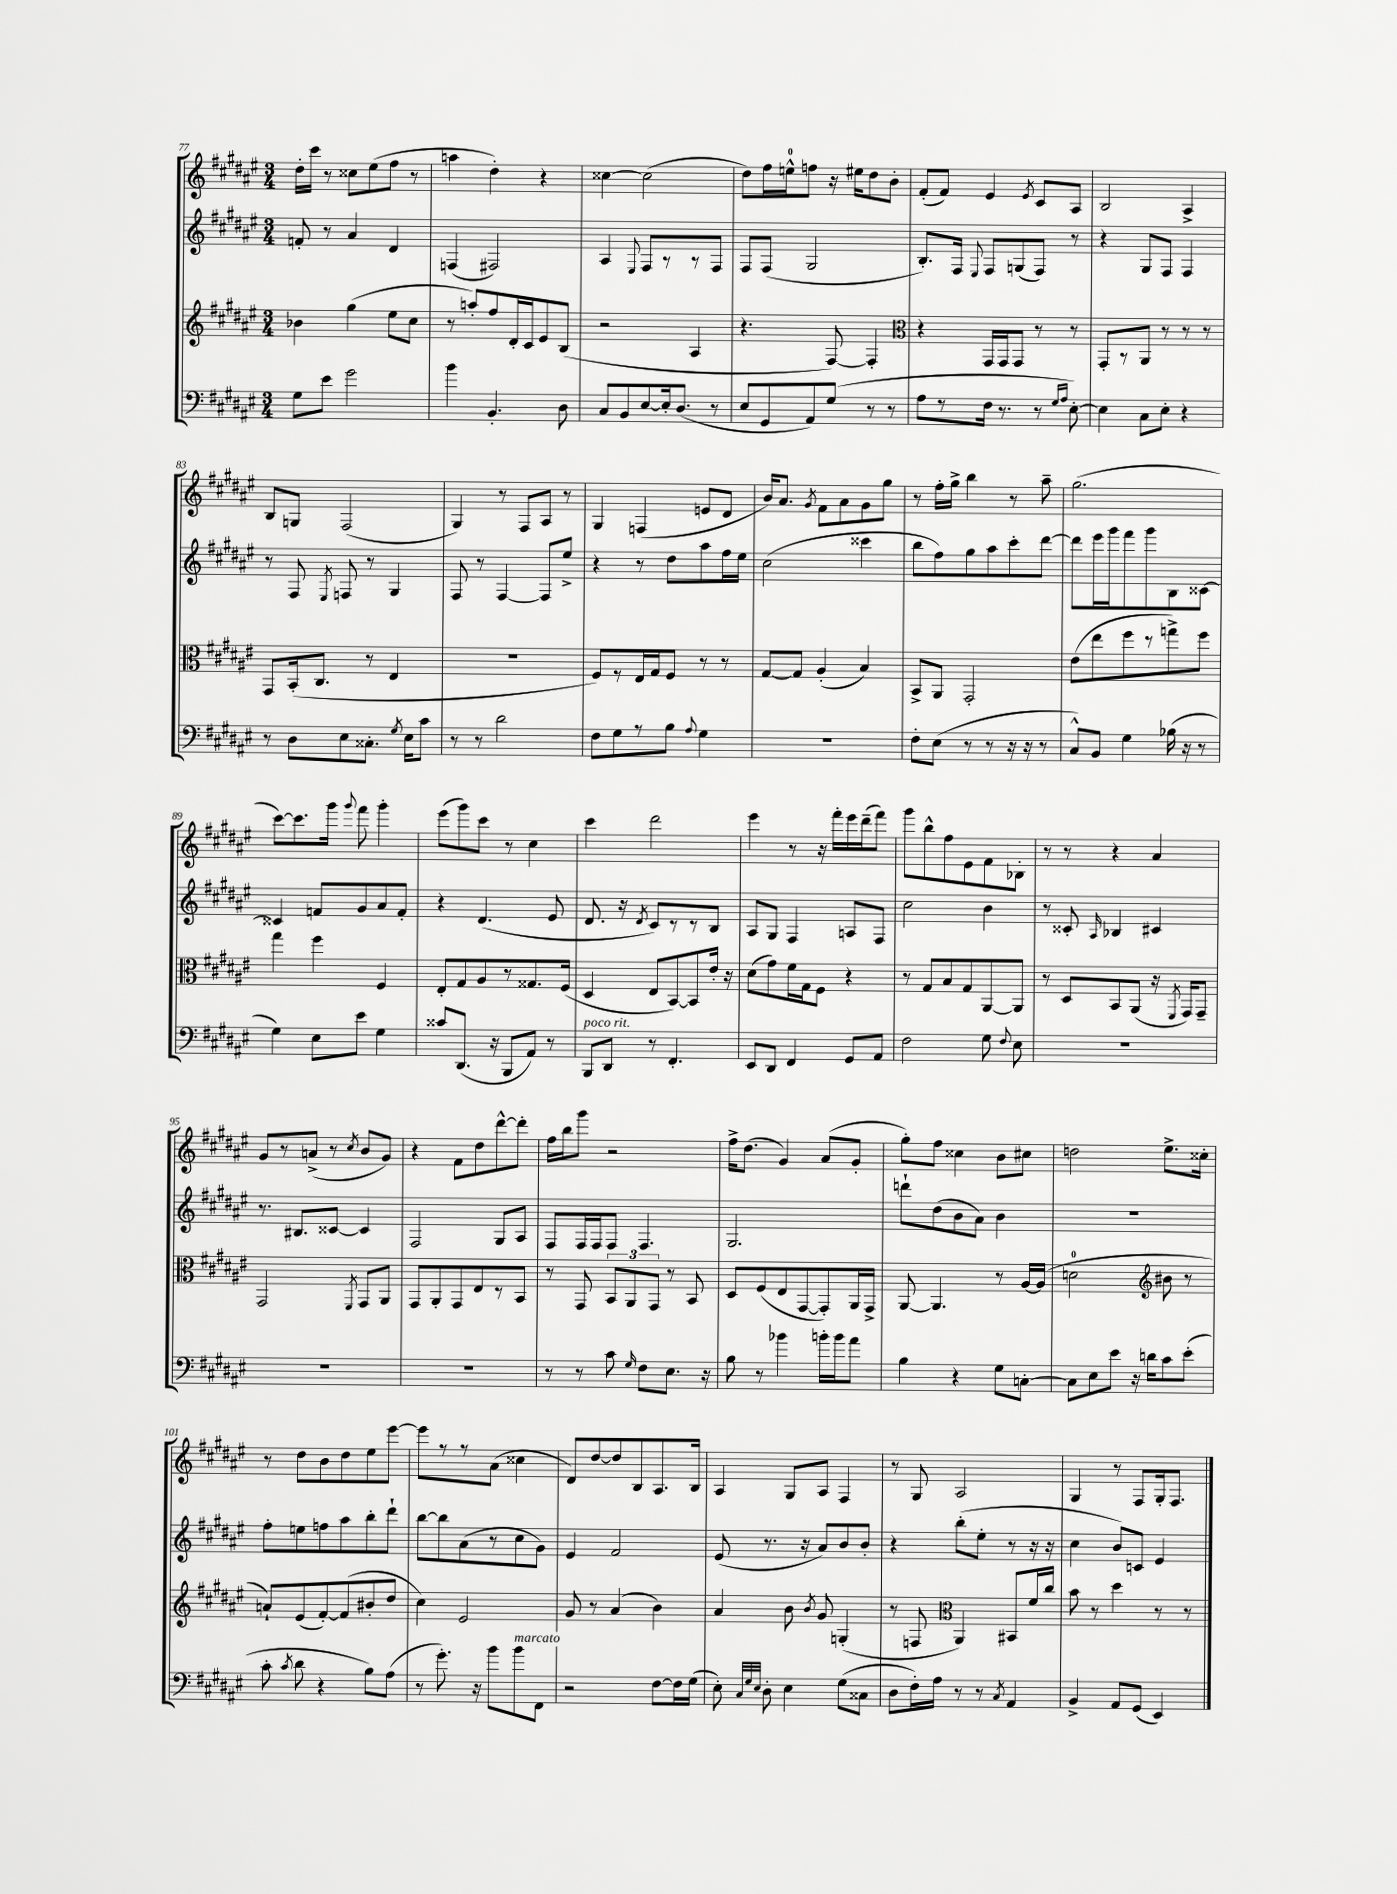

**kern	**kern	**kern	**kern
*staff4	*staff3	*staff2	*staff1
*clefF4	*clefG2	*clefG2	*clefG2
*k[f#c#g#d#a#e#]	*k[f#c#g#d#a#e#]	*k[f#c#g#d#a#e#]	*k[f#c#g#d#a#e#]
*M3/4	*M3/4	*M3/4	*M3/4
8G#	4b-	8f'	16dd#'
.	.	.	16ccc#
8e#	.	8r	8r
2g#	(4gg#	4a#	8cc##
.	.	.	(8ee#
.	8ee#	4d#	8ff#
.	8cc#	.	8r
=	=	=	=
4b	8r	(4F	4aa
.	8aa')	.	.
4.BB'	8ff#	2F#)	4dd#')
.	16d#'	.	.
.	16c#	.	.
.	8e#	.	4r
8D#	(8B	.	.
=	=	=	=
8C#	2r	4A#	[4cc##
8BB	.	.	.
.	.	8qqE#	.
[8E#	.	8F#	(2cc##]
16E#']	.	8r	.
(8.D#	.	.	.
.	4A#	8r	.
8r	.	8F#	.
=	=	=	=
8E#	4.r	8F#	8dd#)
8GG#	.	(8F#	16ff#
.	.	.	16ee^^
8AA#)	.	2G#	8ff
(8G#	[8F#)	.	16r
.	.	.	16ee#
8r	4F#']	.	8dd#
8r	.	.	8b'
=	=	=	=
*	*clefC3	*	*
8A#	4r	8.B')	(8f#'
8r	.	.	8f#)
.	.	16F#	.
.	.	8qqE#	.
16F#	16GG#	8F#	4e#
8.r	16GG#	.	.
.	8GG#	(8G	.
.	.	.	8qe#
8r	8r	8F#)	8c#
16qqG#	.	.	.
16qqA#	.	.	.
[8E#')	8r	8r	8A#
=	=	=	=
4E#]	8GG#'	4r	2B
.	8r	.	.
8C#	8AA#	8G#	.
8E#'	8r	8F#	.
4r	8r	4F#	4A#^
.	8r	.	.
=	=	=	=
8r	8GG#	8r	8B
8D#	(16BB'	8F#	8G
.	8.C#	.	.
.	.	8qE#	.
8E#	.	8F	(2F#
8.C##'	8r	8r	.
.	4E#	4G#	.
8qG#	.	.	.
16E#	.	.	.
8c#	.	.	.
=	=	=	=
8r	2.r	8F#	4G#)
8r	.	8r	.
2d#	.	[4F#	8r
.	.	.	8F#
.	.	8F#]	8A#
.	.	8ee#^	8r
=	=	=	=
8F#	8F#)	4r	4G#
8G#	8r	.	.
8r	16E#	8r	(4F
.	16G#	.	.
8B	8F#	8dd#	.
8qqA#	.	.	.
4G#	8r	8aa#	8e
.	8r	16ff#	8d#
.	.	16ee#	.
=	=	=	=
2.r	[8G#	(2cc#	16b)
.	.	.	8.a#
.	8G#]	.	.
.	.	.	8qg#
.	(4A#'	.	8f#
.	.	.	8a#
.	4B)	4ccc##	8g#
.	.	.	8gg#
=	=	=	=
8F#'	8BB^	8bb	8r
(8E#	8AA#	8ff#)	16ff#'
.	.	.	16gg#^
8r	2GG#'	8gg#	4bb
8r	.	8aa#	.
16r	.	8ccc#'	8r
16r	.	.	.
8r	.	[8ddd#	8aa#~
=	=	=	=
8C#^^)	(8e#	8ddd#]	(2.gg#
8BB	8ee#	16eee#	.
.	.	16ggg#	.
4G#	8ff#	8fff#	.
.	8r	8ggg#	.
(16B-	8gg^)	8B	.
16r	.	.	.
8r	8ff#	[8c##	.
=	=	=	=
4G#)	4gg#	4c##]	[8ccc#)
.	.	.	8.ccc#]
8E#	4ff#	8f	.
.	.	.	16ggg#
.	.	.	8qqggg#
8e#	.	8g#	8fff#
4G#	4F#	8a#	4ggg#'
.	.	8f'	.
=	=	=	=
8c##	8E#'	4r	(8eee#
(8.DD#	8G#	.	8ggg#)
.	8A#	(4.d#	8ccc#
16r	.	.	.
8BBB	8r	.	8r
8AA#)	8.G##	.	4cc#
8r	.	8e#	.
.	(16F#	.	.
=	=	=	=
8BBB	4D#	8.d#	4ccc#
8DD#	.	.	.
.	.	16r	.
.	.	8qd#	.
8r	8E#	8c#)	2ddd#
4.FF#'	[8BB)	8r	.
.	8BB]	8r	.
.	16e#'	8B	.
.	16r	.	.
=	=	=	=
8EE#	(8d#	8A#	4eee#
8DD#	8g#)	8G#	.
4FF#	16f#	4F#	8r
.	16G#	.	.
.	8F#	.	16r
.	.	.	16fff#'
8GG#	4r	8A	16eee#
.	.	.	(16ddd#~
8AA#	.	8F#	8fff#)
=	=	=	=
2F#	8r	2cc#	8ggg#
.	8G#	.	8bb^^
.	8B	.	8ff#
.	8G#	.	8e#
8G#	[8AA#	4b	8f#
8qqF#	.	.	.
8E#	8AA#]	.	8B-'
=	=	=	=
2.r	8r	8r	8r
.	8D#	8c##'	8r
.	.	16qqA#	.
.	8BB	4B-	4r
.	(8AA#	.	.
.	16r	4c#	4a#
.	8qFF#	.	.
.	16GG#)	.	.
.	8GG#~	.	.
=	=	=	=
2.r	2GG#	8.r	8g#
.	.	.	8r
.	.	8.B#	.
.	.	.	(8a^
.	.	[8c##	8r
.	8qFF#	.	8qcc#
.	8GG#	4c##]	8b
.	8AA#	.	8g#)
=	=	=	=
2.r	8GG#	2F#	4r
.	8AA#'	.	.
.	8GG#	.	8f#
.	8E#	.	8dd#
.	8r	8G#	[8ddd#^^
.	8BB	8A#	8ddd#']
=	=	=	=
8r	8r	8F#	16ff#
.	.	.	16bb
8r	8GG#	16F#	8ggg#
.	.	16F#	.
8c#	12BB	8F#	2r
.	12AA#	.	.
16qqG#	.	.	.
8F#	.	4.F#	.
.	12GG#	.	.
8.E#	8r	.	.
.	8BB	.	.
16r	.	.	.
=	=	=	=
8B	8D#	2.G#	16ff#^
.	.	.	(8.dd#
8r	(8F#	.	.
4b-	8E#	.	4g#)
.	[8GG#	.	.
16b'	8GG#'])	.	(8a#
16b	.	.	.
8a#	16AA#	.	8g#'
.	16GG#^	.	.
=	=	=	=
4B	[8AA#	8ddd`	8gg#')
.	4.AA#]	(8dd#	8ff#
4r	.	8b	4cc##
.	.	8a#)	.
8G#	8r	4b	8b
[8C'	[16A#	.	8cc#
.	(16A#]	.	.
=	=	=	=
8C]	2d	2.r	2dd
8E#	.	.	.
8e#	.	.	.
16r	.	.	.
16d	.	.	.
*	*clefG2	*	*
8c#	8b#	.	8.ee#^
(8e#'	8r	.	.
.	.	.	16cc##'
=	=	=	=
8c#'	8a`)	8ff#'	8r
8qc#	.	.	.
8d#	(8e#	8ee	8dd#
4r	[8f#')	8ff	8b
.	(8f#]	8aa#	8dd#
8B)	8b#'	8bb'	8ee#
(8A#	8dd#	8ddd#`	[8eee#
=	=	=	=
8r	4cc#)	[8bb	8eee#]
8.g#')	.	8bb]	8r
.	2e#	(8a#	8r
16r	.	.	.
8b	.	8r	(8a#
8b	.	8cc#	4cc##
8FF#	.	8g#)	.
=	=	=	=
2r	8g#	4e#	8d#)
.	8r	.	[8dd#
.	(4a#	2f#	8dd#]
.	.	.	8B
[8F#	4b)	.	8.A#
16F#]	.	.	.
(16G#	.	.	16B
=	=	=	=
8E#')	4a#	(8e#	4A#
32qqC#	.	.	.
32qqG#	.	.	.
32qqE#	.	.	.
8D#'	.	8.r	.
4E#	8b	.	8G#
.	.	16r	.
.	8qb	.	.
.	8g#	8a#)	8A#
(8G#	(4G'	8b	4F#
8C##	.	8b'	.
=	=	=	=
8D#	8r	4r	8r
16F#')	8F	.	8G#
16A#	.	.	.
*	*clefC3	*	*
8r	4AA#)	(8bb'	2A#
8r	.	8ee#'	.
8qC#	.	.	.
4AA#	8BB#	8r	.
.	16f#	16r	.
.	16cc#	16r	.
=	=	=	=
4BB^	8b	4cc#	4G#
.	8r	.	.
8AA#	4dd#	8b)	8r
(8GG#	.	8c	8F#
4EE#)	8r	4e#	16G#'
.	.	.	8.F#
.	8r	.	.
==	==	==	==
*-	*-	*-	*-
